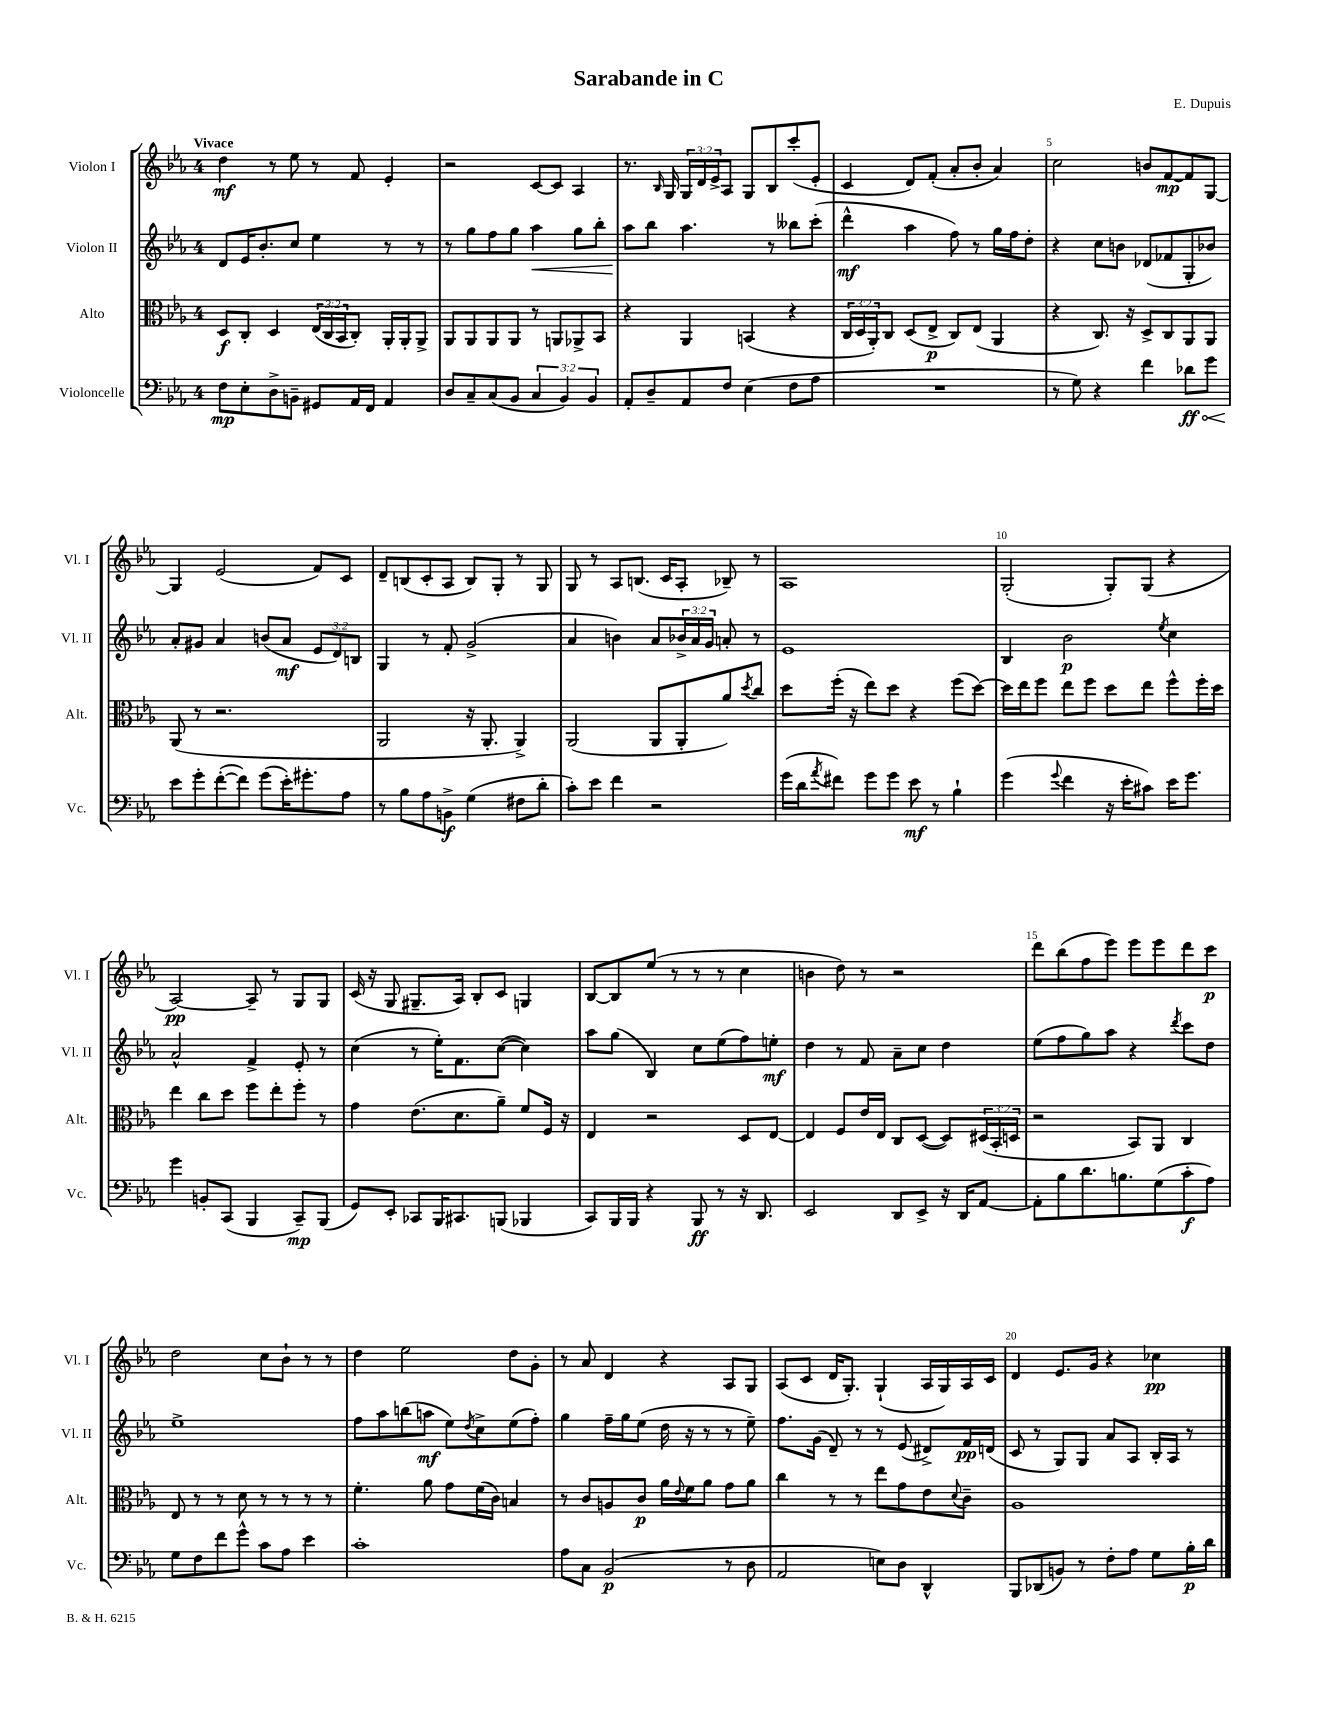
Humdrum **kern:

**kern	**kern	**kern	**kern
*staff4	*staff3	*staff2	*staff1
*clefF4	*clefC3	*clefG2	*clefG2
*k[b-e-a-]	*k[b-e-a-]	*k[b-e-a-]	*k[b-e-a-]
*M4/4	*M4/4	*M4/4	*M4/4
8F\L	8D/L	8d/L	4dd\
8E-'\	8C'/J	16e-/K	.
.	.	8.b-'/	.
8D^\	4D/	.	8r
8BB~\J	.	8cc/J	8ee-\
8GG#/L	(24E-/LL	4ee-\	8r
.	24C/	.	.
.	24BB-/J	.	.
16AA-/L	8C'/J)	.	8f/
16FF/JJ	.	.	.
4AA-/	16AA-'/LL	8r	4e-'/
.	16AA-'/J	.	.
.	8AA-^/J	8r	.
=	=	=	=
8D/L	8AA-/L	8r	2r
8C~/	8AA-/	8gg\L	.
(8C/	8AA-/	8ff\	.
8BB-/J	8AA-/J	8gg\J	.
6C/	8r	4aa-\	[8c/L
.	8AA/L	.	8c/]J
6BB-/)	.	.	.
.	8AA-^/	8gg\L	4A-/
6BB-/	.	.	.
.	8BB-/J	8bb-'\J	.
=	=	=	=
8AA-'/L	4r	8aa-\L	8.r
8D~/	.	8bb-\J	.
.	.	.	16qqB-/
.	.	.	16G/
8AA-/	4AA-/	4.aa-\	24G/LL
.	.	.	24d/
.	.	.	24e-^/J
8F/J	.	.	8A-/J
(4E-\	(4BB/	.	8G/L
.	.	8r	8B-/
8F\L	4r	8bb--\L	(8ccc'/
8A-\J	.	(8ccc'\J	8e-'/J
=	=	=	=
1r	24C/LL	4ddd^^\	4c/
.	24D/	.	.
.	24AA-'/J)	.	.
.	8C/J	.	.
.	(8D/L	4aa-\	8d/L)
.	8E-^/J	.	(8f'/J
.	8C/L)	8ff\)	8a-'/L
.	(8E-/J	8r	8b-'/J
.	4AA-/	16gg\LL	4a-/)
.	.	16ff\J	.
.	.	8dd'\J	.
=	=	=	=
8r	4r	4r	2cc\
8G\)	.	.	.
4r	8.C/)	8cc\L	.
.	.	8b\J	.
.	16r	.	.
4f\	8D^/L	(8d-/L	8b/L
.	8C/	8f-/	[8f/
8d-\L	8AA-/	8G'/	8f/]
8g\J	8AA-/J	8b-/J)	[8G/J
=	=	=	=
8e-\L	(8AA-/	8a-'/L	4G/]
8g'\	8r	8g#/J	.
([8f'\	2.r	4a-/	(2e-/
8f\]J)	.	.	.
(8g\L	.	(8b/L	.
16e-'\K)	.	8a-/J	.
8.g#'\	.	.	.
.	.	12e-/L	8f/L)
.	.	12d/)	.
8A-\J	.	.	8c/J
.	.	12B/J	.
=	=	=	=
8r	2AA-/	4G/	8d~/L
8B-\L	.	.	(8B/
8A-\	.	8r	8c'/
8BB^\J	.	8f'/	8A-/J
(4G\	16r	(2g^/	8B/L)
.	8.AA-'/	.	.
.	.	.	8G'/J
8F#\L	4AA-^/)	.	8r
8d'\J	.	.	8G/
=	=	=	=
8c'\L)	(2AA-/	4a-/	8G/
8e-\J	.	.	8r
4f\	.	4b\)	8A-/L
.	.	.	(8.B/J
2r	8AA-/L	8a-/L	.
.	.	.	16c/LK
.	8AA-'/	24b-^/L	8A-'/J
.	.	24a-/	.
.	.	24g/JJ	.
.	8a-/)	8a'/	8B-~/)
.	8qdd/	.	.
.	8cc/J	8r	8r
=	=	=	=
(16g\LL	8dd\L	1e-	1A-
16d\J	.	.	.
8qa-/	.	.	.
8f#\J)	(16ff'\Jk	.	.
.	16r	.	.
8g\L	8ee-\L)	.	.
8g\J	8dd\J	.	.
8e-\	4r	.	.
8r	.	.	.
4B-`\	(8ff\L	.	.
.	[8dd\J)	.	.
=	=	=	=
(4g\	16dd\]LL	4B-/	(2G'/
.	16ee-\J	.	.
.	8ff\J	.	.
8qqg/	.	.	.
4f\	8ee-\L	2b-\	.
.	8ff\J	.	.
16r	8dd\L	.	8G'/L)
16e-'\LK	.	.	.
8c#\J)	8ee-\J	.	(8G/J
.	.	8qee-/	.
16e-\LK	8ff^^\L	4cc\	4r
8.g\J	.	.	.
.	16ff'\L	.	.
.	16dd\JJ	.	.
=	=	=	=
4g\	4ee-\	2a-^^/	[2A-/)
8BB'/L	8cc\L	.	.
(8CC/J	8dd\J	.	.
4BBB-/	8ff\L	4f^/	8A-~/]
.	8ee-'\	.	8r
8CC~/L)	8ff'\J	8e-'/	8G/L
(8BBB-/J	8r	8r	8G/J
=	=	=	=
8GG/L)	4g\	(4cc\	(16c/
.	.	.	16r
8EE-'/J	.	.	8G/
8CC-/L	(8.e-\L	8r	8.G#~/L
16BBB-/K	.	16ee-'\LK)	.
8.CC#/	8.d\	8.f\	16A-/Jk)
.	.	.	8B-'/L
(8BBB/J	8a-~\J)	([8cc\J	8c/J
4BBB-/	8f/L	4cc\])	4G/
.	16F/Jk	.	.
.	16r	.	.
=	=	=	=
8CC/L)	4E-/	8aa-\L	[8B-/L
16BBB-/L	.	(8gg\J	8B-/]
16BBB-/JJ	.	.	.
4r	2r	4B-/)	(8ee-/J
.	.	.	8r
8BBB-/	.	8cc\L	8r
8r	.	(8ee-\	8r
16r	8D/L	8ff\)	4cc\
8.DD/	.	.	.
.	[8E-/J	8ee'\J	.
=	=	=	=
2EE-/	4E-/]	4dd\	4b\
.	8F/L	8r	8dd\)
.	16e-/L	8f/	8r
.	16E-/JJ	.	.
8DD/L	8C/L	8a-~\L	2r
8EE-^/J	([8D/J	8cc\J	.
16r	8D/]L)	4dd\	.
16DD/LK	.	.	.
[8AA-/J	(24D#/L	.	.
.	24BB-'/	.	.
.	24D/JJ	.	.
=	=	=	=
8AA-'\]L	2r	(8ee-\L	8ddd\L
8B-\	.	8ff\	(8bb-\
8.d\	.	8gg\)	8ff\
.	.	8aa-\J	8eee-\J)
8.B\	.	.	.
.	8BB-/L)	4r	8eee-\L
(8G\	8AA-/J	.	8eee-\
.	.	8qddd/	.
8c'\	4C/	8ccc\L	8ddd\
8A-\J)	.	8dd\J	8ccc\J
=	=	=	=
8G\L	8E-/	1ee-^	2dd\
8F\	8r	.	.
8f\	8r	.	.
8g^^\J	8d\	.	.
8c\L	8r	.	8cc\L
8A-\J	8r	.	8b-`\J
4e-\	8r	.	8r
.	8r	.	8r
=	=	=	=
1c'	4.f'\	8ff\L	4dd\
.	.	8aa-\	.
.	.	(8bb\	2ee-\
.	8a-\	8aa\J	.
.	8g\L	8ee-\L)	.
.	.	8qdd/	.
.	(16f\L	8cc^\	.
.	16c\JJ)	.	.
.	4B/	(8ee-\	8dd\L
.	.	8ff'\J)	8g'\J
=	=	=	=
8A-\L	8r	4gg\	8r
8C\J	8c/L	.	8a-/
(2BB-/	8A/	16ff~\LL	4d/
.	.	16gg\J	.
.	8c/J	(8ee-\J	.
.	16a-\LL	16dd\	4r
.	8qqe-/	.	.
.	16f\J	16r	.
.	8a-\J	8r	.
8r	8g\L	8r	8A-/L
8D\	8a-\J	8ee-~\)	8G/J
=	=	=	=
2AA-/	4cc\	8.ff\L	(8A-/L
.	.	.	8c/J
.	.	(16g\Jk	.
.	8r	8d~/)	16d/LK
.	.	.	8.G'/J)
.	8r	8r	.
8E\L)	8ee-\L	8r	(4G`/
8D\J	8g\	(8e-/	.
4DD^^/	8e-\	8d#^/L)	16A-/LL
.	.	.	16G/)
.	8qqd/	.	.
.	8c~\J	16f/L	16A-/
.	.	(16d/JJ	16c/JJ
=	=	=	=
8BBB-/L	1A-	8c/	4d/
(8DD-/	.	8r	.
8BB/J)	.	8G/L)	8.e-/L
8r	.	8G/J	.
.	.	.	16g/Jk
8F'\L	.	8a-/L	4r
8A-\J	.	8A-/J	.
8G\L	.	16B-'/LL	4cc-\
.	.	16A-/JJ	.
16B-'\L	.	8r	.
16d\JJ	.	.	.
==	==	==	==
*-	*-	*-	*-
